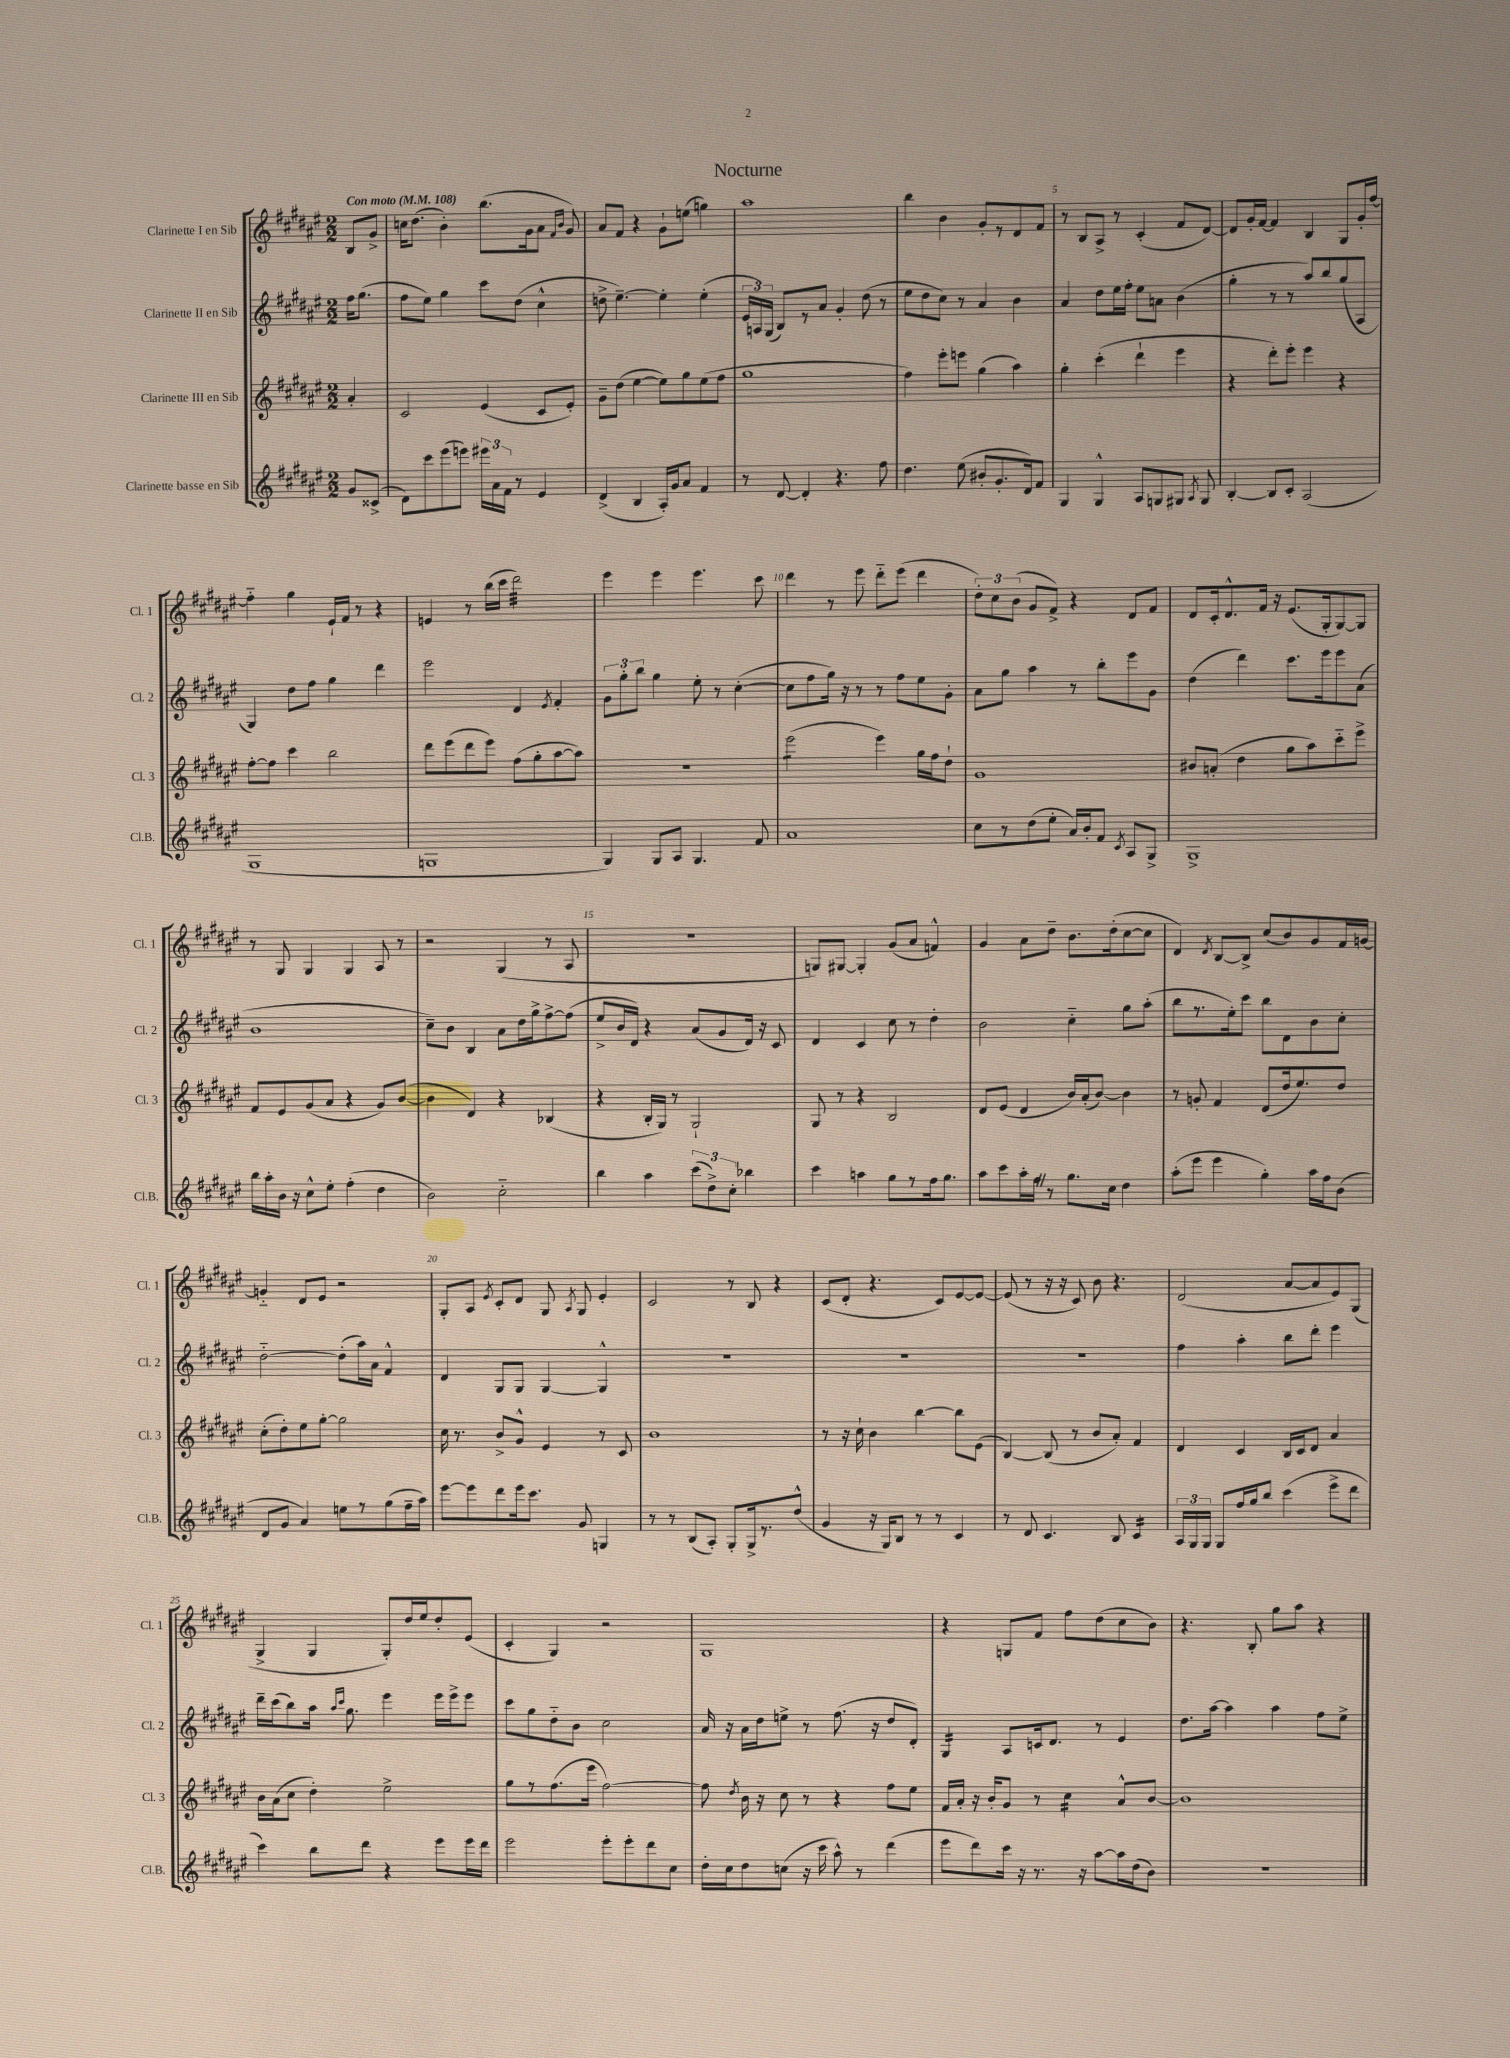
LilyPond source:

\header { title = "Nocturne" }
<<
\new StaffGroup <<
\new Staff = "s0" \with { instrumentName = "Clarinette I en Sib" shortInstrumentName = "Cl. 1" } {
    \clef treble \key fis \major \numericTimeSignature \time 2/2 \partial 4 \tempo "Con moto" 4 = 108
    \autoBeamOff b8[ gis'8]-> |
    c''16[ dis''8.]( b'4-.) b''8.[( gis'16 ais'8] \grace { fis'16[ b'16] } gis'8) |
    ais'8[ fis'8] r4 gis'8[-! e''8]( g''4) |
    ais''1 |
    b''4 b'4 gis'8[-. r8 dis'8 fis'8] |
    r8 b8[ ais8]-> r8 cis'4-.( fis'8[ dis'8]~) |
    dis'8[ gis'16-. fis'16]~ fis'4 b4 gis8[ gis'16-. fis''16]~ |
    fis''4-_ gis''4 eis'16[-! fis'16] r8 r4 |
    e'4 r8 b''16[( cis'''16] dis'''2:32) |
    eis'''4 eis'''4 eis'''4. cis'''8 |
    dis'''4 r8 eis'''8 dis'''8[-_ eis'''8]( dis'''4 |
    \tuplet 3/2 { dis''8[-.) cis''8 b'8]( } gis'8[ fis'8]->) r4 dis'8[ fis'8] |
    dis'8[ cis'16-. dis'8.-^ fis'16] r16 eis'8.[( gis16-. gis8~) gis8] |
    r8 gis8 gis4 gis4 ais8 r8 |
    r2 gis4( r8 ais8 |
    r1 |
    g8[) gis8]~ gis4-. gis'8[( ais'8] f'4-^) |
    gis'4 ais'8[ dis''8]-- b'8.[ dis''16-.( cis''8~ cis''8] |
    dis'4) \acciaccatura { dis'8 } b8[~ b8]-> cis''8[( b'8) gis'8 fis'16 g'16]~ |
    g'4-_ dis'8[ eis'8] r2 |
    gis8[-. ais8] \acciaccatura { eis'8 } cis'8[-. dis'8] gis8 \acciaccatura { ais8 } gis8 eis'4-. |
    cis'2 r8 b8 r4 |
    cis'8[( dis'8]-. r4. cis'8[) eis'8~ eis'8]~ |
    eis'8( r8 r16 r16 cis'8) b'8 r4. |
    dis'2( ais'8[~ ais'8 eis'8) gis8]( |
    gis4-> gis4 gis8[-.) dis''16 eis''16 dis''8-. eis'8]( |
    cis'4-. gis4) r2 |
    gis1 |
    r4 g8[ fis'8] fis''8[ dis''8( cis''8 b'8]) |
    r4. b8-. gis''8[ ais''8] r4 \bar "|." |
}
\new Staff = "s1" \with { instrumentName = "Clarinette II en Sib" shortInstrumentName = "Cl. 2" } {
    \clef treble \key fis \major \numericTimeSignature \time 2/2 \partial 4
    \autoBeamOff fis''16[ gis''8.]( |
    fis''8[ eis''8]) gis''4 cis'''8[ dis''8]( cis''4-^ |
    d''8-> eis''4.~--) eis''4-. eis''4-.( |
    \tuplet 3/2 { eis'16[ a16) gis16]( } b8[) r8 ais'8] gis'4-. dis''8( r8 |
    eis''8[ dis''8 cis''8]) r8 ais'4 b'4 |
    ais'4 dis''8[ eis''16 fis''16]-. eis''8[ a'8] b'4( |
    gis''4-. r8 r8 ais''8[) b''8 gis''8( ais8] |
    gis4) dis''8[ fis''8] gis''4 dis'''4 |
    eis'''2 dis'4 \acciaccatura { eis'8 } fis'4-. |
    \tuplet 3/2 { gis'8[ gis''8-. b''8] } gis''4 eis''8-. r8 cis''4~-.( |
    cis''8[ fis''8 gis''16]) r16 r8 r8 fis''8[ eis''8 gis'8]-. |
    ais'8[ gis''8] ais''4 r8 b''8[-. eis'''8 gis'8] |
    dis''4( dis'''4) cis'''8.[ eis'''16 eis'''8 ais'8]( |
    b'1 |
    cis''8[--) b'8] b4 ais'8[ dis''16 gis''16-> fis''8~-> fis''8]( |
    eis''8[-> b'16 dis'16]) r4 ais'8[( gis'8 dis'16]) r16 cis'8 |
    dis'4 cis'4 cis''8 r8 dis''4-. |
    b'2 cis''4-_ gis''8[ ais''8]-.( |
    b''8[ r8. eis''16-.) cis'''8] b''8[ dis'8 b'8 cis''8]-. |
    dis''2~-_ dis''8[-.( ais''16) ais'16] fis'4-^ |
    dis'4 gis8[ gis8] gis4~ gis4-^ |
    R1 |
    R1 |
    R1 |
    fis''4 ais''4-. b''8[ dis'''8]-. eis'''4 |
    dis'''16[-- cis'''16( b''8) ais''16] \grace { ais''16[ cis'''16] } gis''8. eis'''4 eis'''16[ eis'''16-> eis'''8] |
    cis'''8[ gis''8 dis''8-_ b'8] cis''2 |
    ais'16 r16 ais'16[ dis''16 e''8]-> r8 fis''8.( r16 dis''8[ dis'8]-.) |
    gis4:16 ais8[ c'16 dis'8.] r8 eis'4 |
    dis''8.[ ais''16]~ ais''4 ais''4 fis''8[ eis''8]-> \bar "|." |
}
\new Staff = "s2" \with { instrumentName = "Clarinette III en Sib" shortInstrumentName = "Cl. 3" } {
    \clef treble \key fis \major \numericTimeSignature \time 2/2 \partial 4
    \autoBeamOff ais'4-. |
    cis'2 eis'4( cis'8[ eis'8]-.) |
    gis'8[-- dis''8]( eis''4~ eis''8[) gis''8 eis''8( fis''8] |
    gis''1 |
    fis''4) eis'''8[-. e'''8] gis''4( ais''4) |
    gis''4-. cis'''4-.( dis'''4-! eis'''4 |
    r4 dis'''8[-.) eis'''8]-. eis'''4 r4 |
    fis''8[~-. fis''8] cis'''4 b''2 |
    dis'''8[ eis'''8( dis'''8 eis'''8]) fis''8[( gis''8-. ais''8~ ais''8]) |
    r1 |
    eis'''2:8( eis'''4) gis''16[ fis''16 dis''8]-! |
    gis'1 |
    bis'8[ a'8]-.( dis''4 gis''8[ ais''8) cis'''8-_ eis'''8]-> |
    fis'8[ eis'8 gis'8( ais'8] r4 gis'8[) b'8]~( |
    b'4 dis'4) r4 bes4( |
    r4 b16[-. gis16]) r8 gis2-! |
    gis8 r8 r4 b2 |
    dis'8[ eis'8]( dis'4 b'16[) ais'16-.( b'8]~) b'4 |
    r8 g'8-. fis'4 dis'8[( dis''16 eis''8.) dis''8] |
    cis''8[-.( dis''8-.) eis''8 gis''8]~-. gis''2 |
    cis''16 r8. b'8[-> gis'8]-^ eis'4 r8 cis'8 |
    b'1 |
    r8 r16 cis''16-! b'4 b''4~ b''8[ eis'8]( |
    b4~) b8( r8 b'8[ ais'8]-.) fis'4 |
    dis'4 cis'4 b16[ cis'16 dis'8] ais'4 |
    b'16[ ais'16( cis''8] dis''4-.) eis''2-> |
    gis''8[ r8 fis''8.( eis'''16] fis''2~) |
    fis''8 \acciaccatura { dis''8 } b'16 r16 cis''8 r8 r4 fis''8[ eis''8] |
    fis'16[ ais'16]-. r16 b'16[-. gis'8] r8 cis''4:16 ais'8[-^ b'8]~ |
    b'1 \bar "|." |
}
\new Staff = "s3" \with { instrumentName = "Clarinette basse en Sib" shortInstrumentName = "Cl.B." } {
    \clef treble \key fis \major \numericTimeSignature \time 2/2 \partial 4
    \autoBeamOff gis'8[ cisis'8]->( |
    dis'8[) cis'''8 eis'''8( e'''8]) \tuplet 3/2 { eis'''16[ ais'16 fis'16] } r8 eis'4 |
    dis'4->( b4 ais16[-.) gis'16 ais'8] fis'4 |
    r8 dis'8~ dis'4-. r4. fis''8 |
    dis''4. eis''8( bis'8[-. gis'8.-. dis'16) fis'8] |
    gis4 gis4-^ ais8[ g8 gis8] \acciaccatura { ais8 } gis8 |
    b4~-. b8[ cis'8]-. ais2( |
    gis1 |
    g1 |
    gis4) gis8[ ais8] gis4. fis'8 |
    ais'1 |
    cis''8[ r8 dis''8( eis''8]-. ais'16[) b'16-. fis'8] \acciaccatura { cis'8 } ais8[ gis8]-> |
    gis1-> |
    b''16[ ais''16-. b'16] r16 cis''8[-^ eis''8]-. fis''4-.( dis''4 |
    b'2) cis''2-_ |
    b''4 ais''4 \tuplet 3/2 { cis'''8[( dis''8->) cis''8]-. } bes''4 |
    cis'''4 a''4 gis''8[ r8 fis''16 gis''8.] |
    ais''8[ cis'''8 ais''16-. fis''16] \once \override BreathingSign.text = \markup { \musicglyph "scripts.caesura.straight" } \breathe r8 gis''8.[ cis''16] dis''4 |
    ais''8[-.( eis'''8] eis'''4 gis''4-.) ais''16[ fis''16 b'8]( |
    dis'8[ gis'8] ais'4) e''8[ r8 gis''8( fis''16-- ais''16]) |
    eis'''8[~ eis'''8 dis'''8 eis'''16 cis'''8.] gis'8 g4 |
    r8 r8 b8[( ais8]-.) gis8[-. gis16-> r8. dis''8]-^( |
    gis'4 r16 gis16[) b8] r8 r8 cis'4 |
    r8 dis'8 cis'4. b8 cis'4:16 |
    \tuplet 3/2 { ais16[ gis16 gis16] } gis8[ fis''16 gis''16 b''8] cis'''4( eis'''8[-> dis'''8] |
    cis'''4) b''8[ dis'''8] r4 eis'''8[ eis'''16 dis'''16] |
    eis'''2 eis'''8[-. eis'''8-. dis'''8 cis''8] |
    dis''16[-. cis''16 dis''8 c''8]( r16 cis'''16 ais''8-^) r8 dis'''4( |
    eis'''8[ dis'''8) cis'''16] r16 r8. r16 ais''8[~ ais''16 dis''16( b'8]) |
    r1 \bar "|." |
}
>>
>>
\layout { \context { \Score \override BarNumber.break-visibility = ##(#f #t #t) barNumberVisibility = #(every-nth-bar-number-visible 5) } }
